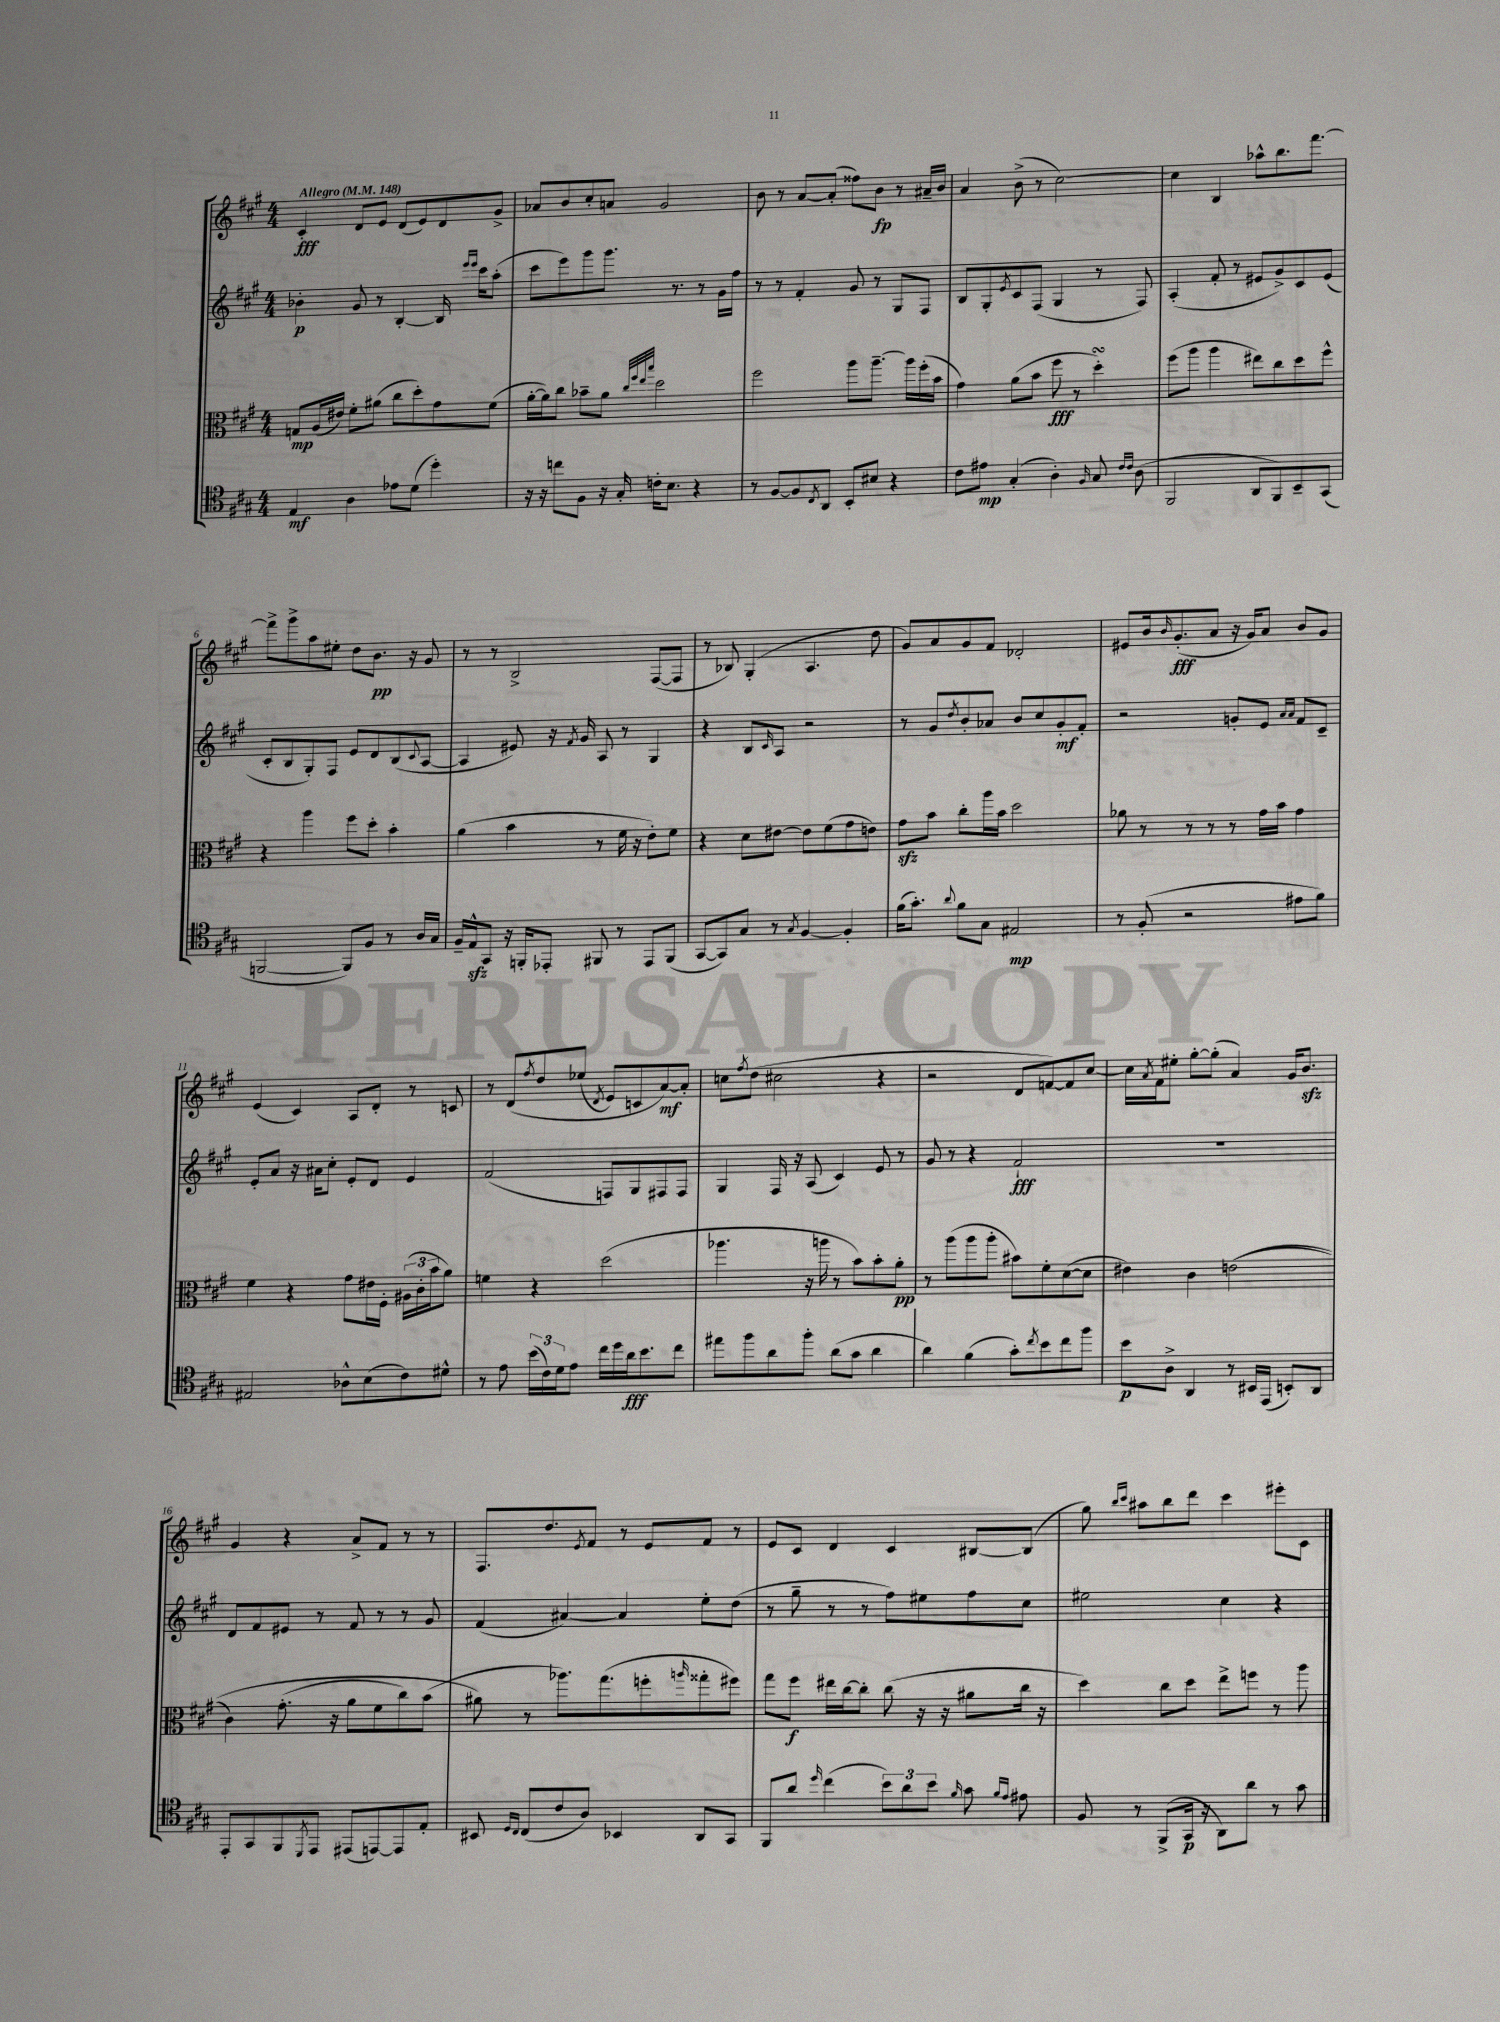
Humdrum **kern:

**kern	**kern	**kern	**kern
*staff4	*staff3	*staff2	*staff1
*clefC4	*clefC3	*clefG2	*clefG2
*k[f#c#g#]	*k[f#c#g#]	*k[f#c#g#]	*k[f#c#g#]
*M4/4	*M4/4	*M4/4	*M4/4
*MM148	*MM148	*MM148	*MM148
4E/	8G/L	4b-'\	4c#'/
.	(16A/L	.	.
.	16e#/JJ)	.	.
4A\	8f#'\L	8g#/	8d/L
.	(8a#\J	8r	8e/J
8e-\L	8cc#\L	[4B'/	(8d/L
(8d\J	8dd'\)	.	8e/)
4dd'\)	8g#\	16B/]	8d/
.	.	16qqeee/LL	.
.	.	16qqeee/JJ	.
.	.	16ccc#\LK	.
.	(8f#\J	(8aa'\J	8g#^/J
=	=	=	=
16r	[16a'\LL	8ccc#\L	8a-/L
16r	16a\]J)	.	.
8cc\L	8cc#\J	8eee\)	8b/
8F#\J	8b-~\L	8ggg#\	8cc#'/
16r	8a\J	8.ggg#\J	8a/J
16G#'/	.	.	.
.	32qqcc#/LLL	.	.
.	32qqff#/	.	.
.	32qqee/	.	.
.	32qqbb/JJJ	.	.
16c'\LK	2dd\	.	2g#/
8.B\J	.	8.r	.
4r	.	8r	.
.	.	16g#\LL	.
.	.	16ff#\JJ	.
=	=	=	=
8r	2ff#\	8r	8b\
[8F#/L	.	8r	8r
8F#/]	.	4f#'/	[8a/L
8qC#/	.	.	.
8AA/J	.	.	(8a'/]J
8BB'/L	8aa\L	8g#/	8ff##\L)
8B#/J	[8.aa~\J	8r	8b\J
4r	.	8G#/L	8r
.	16aa\]LL	.	.
.	(16ff#'\	8F#/J	16a#~/LL
.	16b\JJ	.	16b/JJ
=	=	=	=
8c#\L	4g#\)	8B/L	4a/
8e#\J	.	8G#'/	.
.	.	8qe/	.
(4G#'/	(8a\L	8c#/	(8b^\
.	8b\J	(8F#/J	8r
4A'\)	8ff#\	4G#/	[2cc#\)
.	8r	.	.
16qqF#/	.	.	.
8G#/	4dd'\)	8r	.
16qqc#/LL	.	.	.
16qqc#/JJ	.	.	.
(8A\	.	8F#/)	.
=	=	=	=
2FF#/	(8ff#\L	(4A'/	4cc#\]
.	8aa\J	.	.
.	4aa\	8f#'/	4B/
.	.	8r	.
8AA/L	8ee#\L)	8e#/L	8aa-^^\L
8FF#/)	8cc#\	8g#^/)	8.bb\
8BB~/	8dd\	8c#/	.
.	.	.	[8.fff#\J
(8GG#/J	8ff#^^\J	(8e#/J	.
=	=	=	=
[2FF/	4r	8c#'/L	8fff#^\]L
.	.	8B/	8ggg#^\
.	4aa\	8G#'/)	8aa\
.	.	8F#/J	8ee#'\J
8FF/]L)	8ff#\L	8e/L	8dd\L
8F#/J	8dd'\J	8d/	8.b\J
8r	4b'\	(8B/	.
.	.	.	16r
.	.	8qqc#/	.
16A/LL	.	[8A/J	8g#/
16G#/JJ	.	.	.
=	=	=	=
16F#~/LL	(4a\	4A/]	8r
16E^^/J	.	.	.
8GG#/J	.	.	8r
16r	4b\	8e#/)	2B^/
16FF'/LK	.	.	.
8EE-'/J	.	16r	.
.	.	8qf#/	.
.	.	16g#/	.
8FF#/	8r	8A/	.
8r	16f#\	8r	.
.	16r	.	.
8EE-/L	8e'\L)	4G#/	([8F#/L
(8FF#/J	8f#\J	.	8F#/]J
=	=	=	=
[8GG#/L	4r	4r	8r
8GG#/])	.	.	8B-/)
8G#/J	8d\L	8B/L	(4G#'/
.	.	16qqc#/	.
8r	[8e#\J	8A/J	.
8qG#/	.	.	.
[4F#/	8e#\]L	2r	4.A/
.	(8f#\	.	.
4F#'/]	8g#\	.	.
.	8e\J)	.	8dd\
=	=	=	=
(16f#\LK	8g#\L	8r	8g#/L)
8.g#'\J)	.	.	.
.	8b\J	8g#/L	8a/
8qqa/	.	8qdd/	.
8f#\L	8cc#'\L	8b'/	8g#/
8G#\J	16aa\L	8a-/J	8f#/J
.	16b\JJ	.	.
2E#/	2dd\	8b/L	2d-'/
.	.	8cc#/	.
.	.	8g#'/	.
.	.	8f#'/J	.
=	=	=	=
8r	8a-\	2r	8e#/L
(8F#'/	8r	.	16b/k
.	.	.	16qqb/
.	.	.	(8.g#'/
2r	8r	.	.
.	8r	.	8a/J
.	8r	8g'/L	16r
.	.	.	16g#/LK)
.	16g#\LL	8e/J	8a/J
.	16b\JJ	.	.
.	.	16qqa/LL	.
.	.	16qqa/JJ	.
8e#\L	4g#\	8f#/L	8b/L
8f#\J)	.	8c#~/J	8g#/J
=	=	=	=
2E#/	4f#\	8e'/L	(4e/
.	.	8a/J	.
.	4r	16r	4c#/)
.	.	16a#\LK	.
.	.	8cc#'\J	.
8A-^^\L	8g#\L	8e'/L	8A/L
(8B\	16e#\L	8d/J	8d'/J
.	16F#'\JJ	.	.
8c#\)	(24A#\LL	4e/	8r
.	24c#'\	.	.
.	24b\J	.	.
8d#^^\J	8a\J)	.	8c/
=	=	=	=
8r	4f\	(2f#/	8r
8e\	.	.	&(8d/L
.	.	.	8qff#/
(24b\LL	4r	.	8dd/
24c#\)	.	.	.
24d\J	.	.	.
8e\J	.	.	(8ee-/J
.	.	.	8qd/
16cc#\LL	(2dd\	8F/L)	8e/L)
16dd\	.	.	.
16a\J	.	8G#/	8c/
8.b\	.	.	.
.	.	8F#/	[8a/&)
8cc#\J	.	8F#/J	8a'/]J
=	=	=	=
8ee#\L	4.aa-\	4G#/	8cc\L
.	.	.	8qff#/
8ff#\	.	.	(8dd\J
8a\	.	16F#/	2cc#\
.	.	16r	.
8ff#'\J	16r	(8A/	.
.	16aa\	.	.
(8a\L	8r	4c#/)	.
8g#\J	8b\L)	.	.
4a\	8b'\	8e/	4r
.	8a'\J	8r	.
=	=	=	=
4a\)	8r	8g#/	2r
.	(8aa\L	8r	.
(4f#\	8aa\	4r	.
.	8aa'\J	.	.
8g#'\L)	8b#\L)	2f#`/	8d/L
8qcc#/	.	.	.
8b\	8f#'\	.	[8f/)
8cc#\	([8d\	.	8f/]
8ff#\J	8d\]J	.	[8cc#/J
=	=	=	=
8b\L	4e#\)	1r	16cc#\]LL
.	.	.	8qa/
.	.	.	16f#\J
8A^\J	.	.	8ee#'\J
4AA/	4c#\	.	[8gg#'\L
.	.	.	(8gg#'\]J
8r	&((2e\	.	4a/)
16BB#/LL	.	.	.
(16EE/JJ	.	.	.
8BB'/L)	.	.	16g#/LK
.	.	.	8.b/J
8AA/J	.	.	.
=	=	=	=
8EE'/L	4c#\)	8d/L	4g#/
8GG#/	.	8f#/	.
8FF#/	(8.g#'\	8e#/J	4r
8qDD/	.	.	.
8EE/J	.	8r	.
.	16r	.	.
(8EE#/L	8a\L	8f#/	8a^/L
[8EE/)	8f#\	8r	8f#/J
8EE/]	8cc#\)	8r	8r
8E'/J	(8b\J	8g#/	8r
=	=	=	=
8BB#/	8a#\&)	(4f#/	8.F#/L
16qqD/LL	.	.	.
16qqC#/JJ	.	.	.
(8C#/L	8r	.	.
.	.	.	8.dd/
8c#/	8.aa-\L)	[4a#/)	.
.	.	.	8qe/
8A/J)	.	.	8f#/J
.	(8.gg#\	.	.
4BB-/	.	4a#/]	8r
.	8ff'\	.	8e/L
.	16qqaa/	.	.
8AA/L	8gg##'\	8ee'\L	8f#/J
8GG#/J	8ff#\J)	(8dd\J	8r
=	=	=	=
8FF#/L	8gg#\L	8r	8e/L
8a/J	8ff#\J	8gg#~\	8c#/J
16qqdd/	.	.	.
(4cc#\	16ee#\LL	8r	4d/
.	[16cc#\J	.	.
.	8cc#'\]J	8r	.
12b\L)	(8cc#\	8ff#\L)	4c#/
12a\	.	.	.
.	16r	8ee#\	.
12b\J	.	.	.
.	16r	.	.
16qqf#/	.	.	.
8g#\	8a#\L	8ff#\	[8B#/L
16qqf#/LL	.	.	.
16qqe/JJ	.	.	.
8e#\	16cc#\Jk	8cc#\J	(8B#/]J
.	16r	.	.
=	=	=	=
8F#/	4dd\)	2ee#\	8gg#\)
.	.	.	16qqbb/LL
.	.	.	16qqccc#/JJ
8r	.	.	8aa#\L
(8FF#^/L	8cc#\L	.	8bb\
16GG#/Jk	8dd\J	.	8ddd\J
16r	.	.	.
8AA\L)	8ee^\L	4cc#\	4ccc#\
8a\J	8ff\J	.	.
8r	8r	4r	8eee#'\L
8g#\	8aa\	.	8c#\J
==	==	==	==
*-	*-	*-	*-
